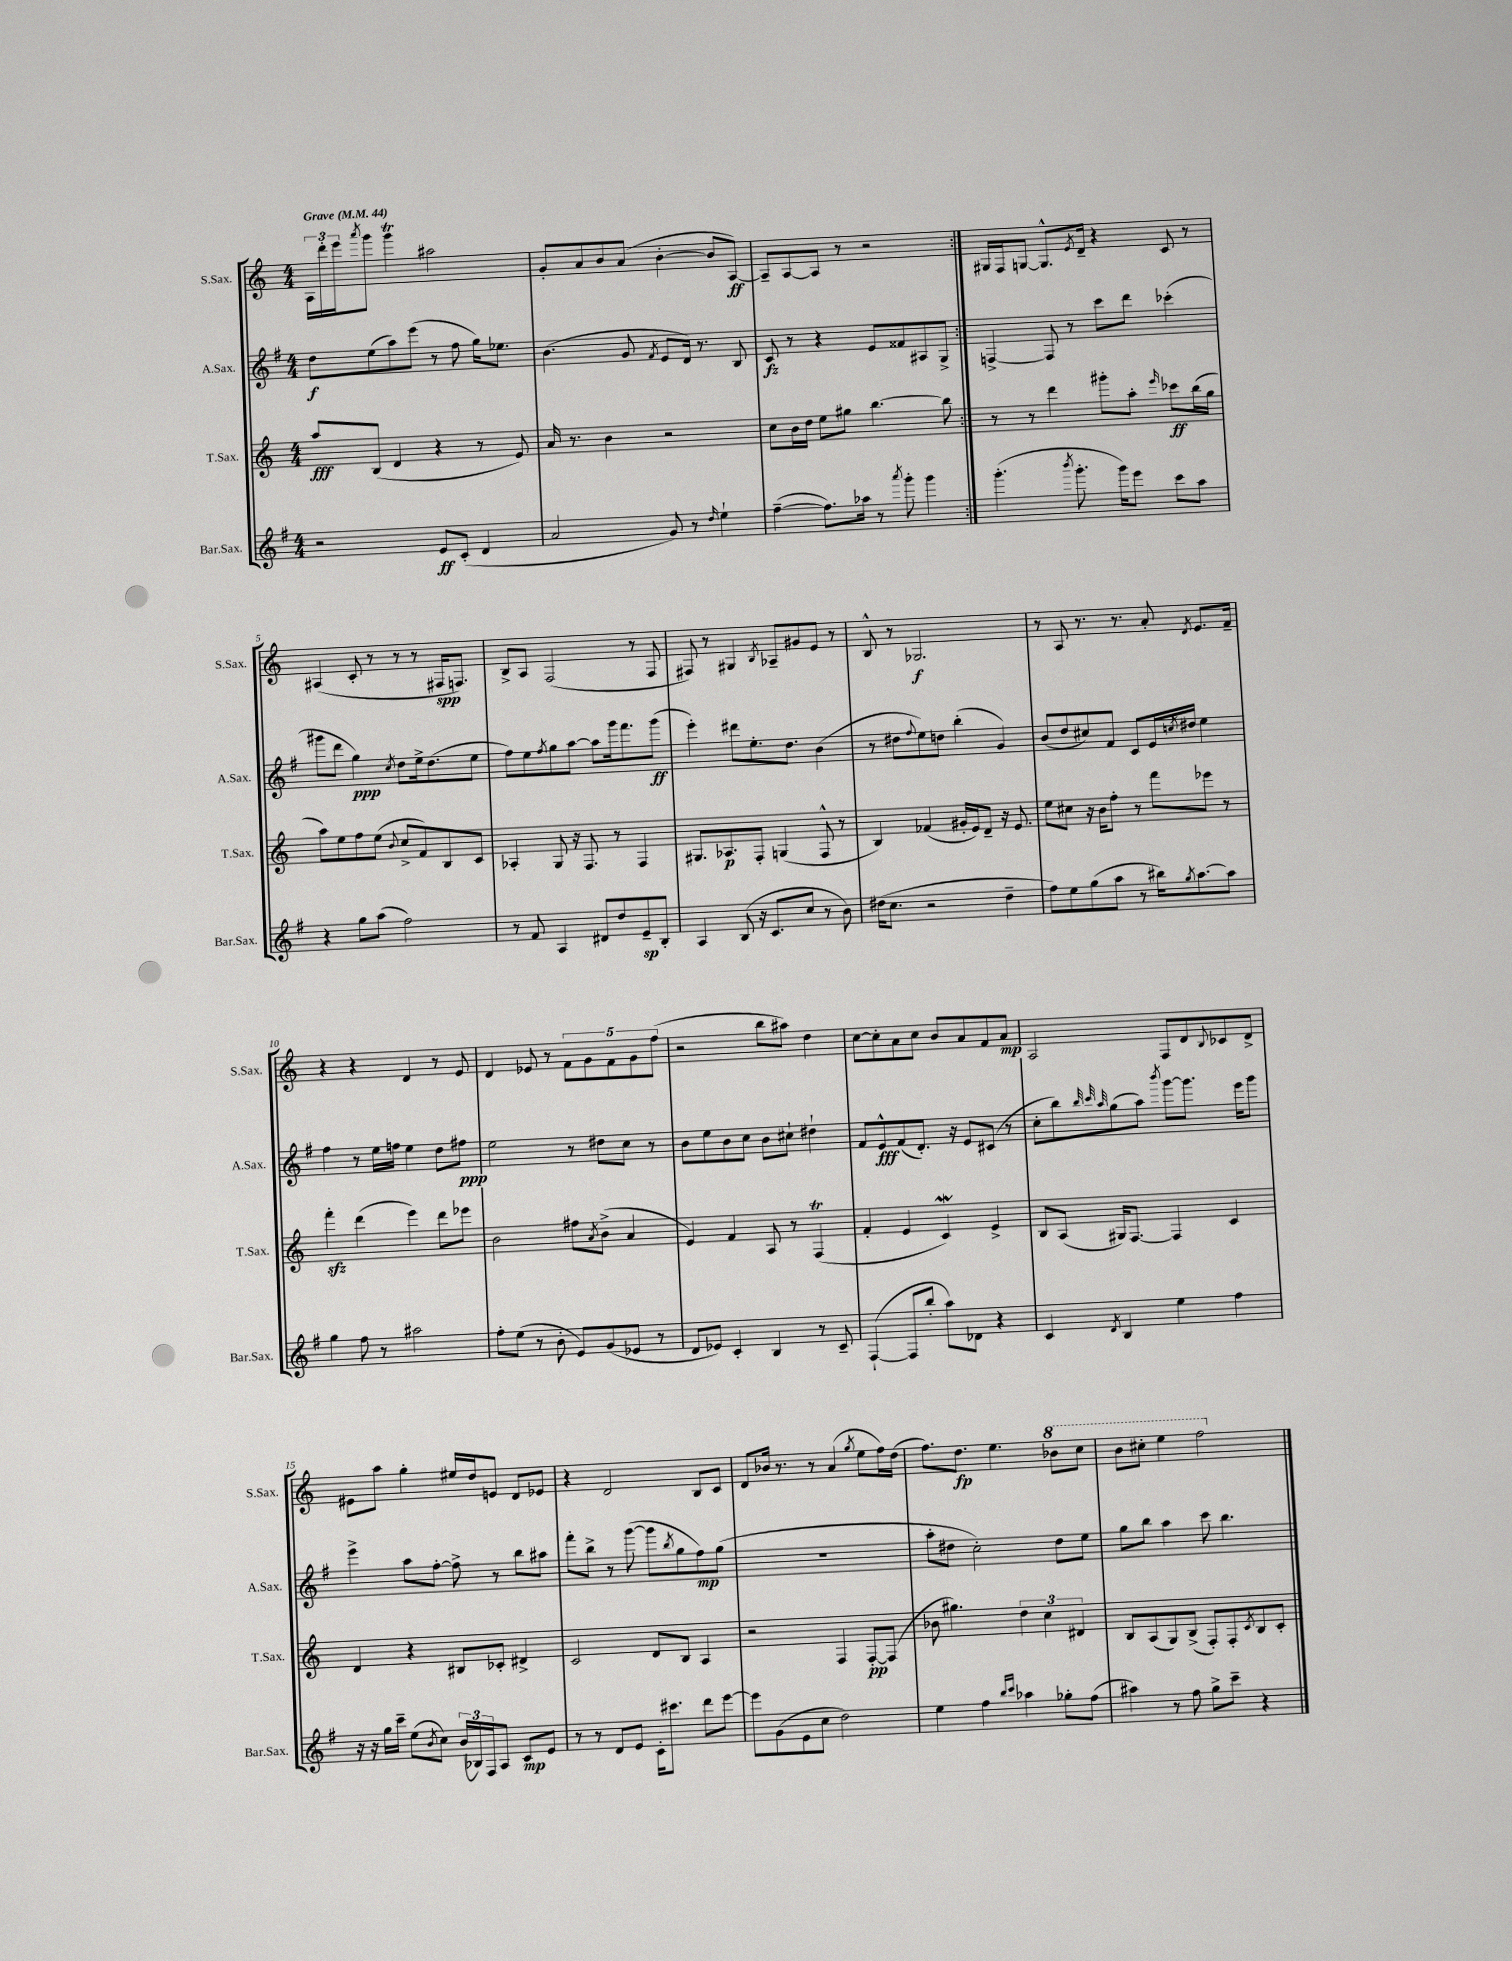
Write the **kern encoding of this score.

**kern	**kern	**kern	**kern
*staff4	*staff3	*staff2	*staff1
*clefG2	*clefG2	*clefG2	*clefG2
*k[f#]	*k[]	*k[f#]	*k[]
*M4/4	*M4/4	*M4/4	*M4/4
*MM44	*MM44	*MM44	*MM44
2r	8aa	8dd	24A
.	.	.	24ddd'
.	.	.	24eee
.	.	.	8qaaa
.	(8B	(8ee	8ggg
.	4d	8aa)	4ggg
.	.	(8eee	.
8e	4r	8r	2aa#
(8c'	.	8ff#	.
4d	8r	16gg)	.
.	.	8.ee-	.
.	8e)	.	.
=	=	=	=
2a	16a	(4.b	8g'
.	8.r	.	.
.	.	.	8a
.	4b	.	8b
.	.	8g	(8a
.	.	8qf#	.
8g)	2r	8e	[4b'
8r	.	16d)	.
.	.	8.r	.
16qqdd	.	.	.
4ee`	.	.	8b]
.	.	8B	[8A)
=	=	=	=
([4ff#~	8cc	8c	8A~]
.	16b	8r	[8A
.	16dd	.	.
8.ff#])	8ee	4r	8A]
.	8gg#	.	8r
16aa-	.	.	.
8r	[4.bb	8e	2r
8qaaa	.	.	.
8ggg'	.	8f##	.
4ggg	.	8A#	.
.	8bb]	8G^	.
=:|!	=:|!	=:|!	=:|!
(4.ggg'	8r	[4F^	16G#
.	.	.	16F
.	8r	.	[8G
.	4ddd	8F]	8.G^^]
8qbbb	.	.	.
8.ggg'	.	8r	.
.	.	.	8qe
.	.	.	16d~
.	8ggg#'	8ccc	4r
16ggg)	.	.	.
8eee	8aa'	8ddd	.
.	16qqeee	.	.
8ccc	8ccc-	(4ccc-'	8c
8aa	(16bb	.	8r
.	16gg	.	.
=	=	=	=
4r	8aa)	8ggg#	(4A#
.	8ee	8ddd	.
8gg	8ff	4gg)	8c'
(8aa	(8ee	.	8r
.	8qqb	8qcc	.
2ff#)	8cc^	8dd	8r
.	8f)	16ee^	8r
.	.	(8.dd	.
.	8B	.	16F#
.	.	.	8.F)
.	8c	8ee	.
=	=	=	=
8r	4A-'	8ff#)	8B^
8f#	.	8ee	8A
.	.	8qff#	.
4A	8G	8gg	(2F
.	16r	[8aa	.
.	8.F	.	.
8d#	.	8aa]	.
8dd	8r	16ggg	.
.	.	8.fff#	.
8e~	4F	.	8r
8B'	.	(8ggg	8F
=	=	=	=
4A	8.G#	4eee')	8F#)
.	.	.	8r
.	8.A-	.	.
(8B	.	8ddd#	4G#
16r	8F'	8.ee'	.
8.c	.	.	.
.	.	.	8qB
.	(4G	.	8A-~
.	.	8.dd	.
8cc	.	.	8g#
8r	8F^^	(4b	8e
8b)	8r	.	8r
=	=	=	=
(16dd#	4B)	8r	8B^^
8.cc	.	.	.
.	.	8dd#	8r
.	.	8qqff#	.
2r	(4f-	8ee)	2.G-
.	.	8dd	.
.	16g#'	(4bb'	.
.	16e)	.	.
.	8d~	.	.
4dd#~	16r	4g)	.
.	8.e	.	.
=	=	=	=
8ff#)	8ee	(8b	8r
8ee	8cc#	8dd	8A
(8gg	16r	8cc#)	8.r
.	16b	.	.
8aa	8ff'	8f#	.
.	.	.	8.r
8r	8r	8c	.
16bb#)	8fff	16e	8a'
8qgg	.	8qcc	.
[8.aa	.	16dd#	.
.	.	.	8qd
.	8eee-	4ee	8.e
8aa]	8r	.	.
.	.	.	16f~
=	=	=	=
4gg	4fff'	4ff#	4r
8ff#	(4ddd	8r	4r
8r	.	16ee	.
.	.	16ff	.
2aa#	4eee)	4ee	4d
.	8ddd	8dd	8r
.	8eee-	8ff#	8e
=	=	=	=
8ff#'	2b	2ee	4d
(8ee	.	.	.
8r	.	.	8e-
8b'	.	.	8r
8e)	8ff#	8r	10f
.	.	.	10g
.	8qa	.	.
(8g	(8b^	8dd#	.
.	.	.	10f
8e-	4a	8cc	.
.	.	.	10g
8r	.	8r	.
.	.	.	(10ff
=	=	=	=
8d	4e)	8b	2r
8e-)	.	8ee	.
4c'	4f	8b	.
.	.	8cc	.
4B	8A	8b	8bb
.	8r	8cc#`	8aa#)
8r	(4F	4dd#`	4dd
8c~	.	.	.
=	=	=	=
([4F#`	4f'	8f#	[8cc
.	.	8e^^	8cc']
8F#]	4e	(8f#	8a
8bb'	.	8.d')	8cc
8aa)	4c)	.	8b
.	.	16r	.
8d-	.	8e	8a
4r	4e^	(8c#	8f
.	.	8r	8a
=	=	=	=
4c	8B	8cc'	2A
.	(8A	8bb)	.
.	.	32qqbb	.
.	.	32qqccc	.
8qd	.	32qqaa	.
4B	16G#)	(8gg	.
.	[8.F	.	.
.	.	8aa)	.
.	.	8qbbb	.
4ee	4F]	[8ggg	8F
.	.	8.ggg]	8d
.	.	.	8qqB
4ff#	4c	.	8c-
.	.	16eee	.
.	.	8ggg	8d^
=	=	=	=
16r	4d	4eee^	8e#
16r	.	.	.
16gg	.	.	8aa
16ccc~	.	.	.
(8ee	4r	8aa	4gg'
8qb	.	.	.
8cc)	.	[8ff#'	.
(24b	8B#	8ff#^]	16ee#
24B-)	.	.	.
.	.	.	16dd
24F#	.	.	.
8A	8c-'	8r	8e
8c	4d#^	8bb	8d
8e	.	8aa#	8e-
=	=	=	=
8r	2c	8fff#'	4r
8r	.	8bb^	.
8d	.	8r	2d
8e	.	([8ggg	.
16c'	8d	8ggg]	.
8.ccc#	.	.	.
.	.	8qbb	.
.	8B	8gg	.
8ddd	4A	8ff#)	8B
[8eee	.	(8gg	8c
=	=	=	=
8eee]	2r	1r	8d
(8g	.	.	16b-
.	.	.	8.r
8e	.	.	.
8cc	.	.	8r
2dd)	4F	.	(4a
.	.	.	8qgg
.	[8F'	.	8ee
.	(8F]	.	16ff)
.	.	.	(16dd
=	=	=	=
4ee	8b-	8aa'	8.ff)
.	4.gg#)	8dd#	.
.	.	.	8.dd
4ff#	.	2cc')	.
.	.	.	4.ee
16qqbb	.	.	.
16qqccc	.	.	.
4aa-	6dd	.	.
.	6cc	.	.
8gg-'	.	8dd#	8bb-
.	6d#	.	.
(8ff#	.	8ee	8ccc
=	=	=	=
4aa#)	8B	8gg	8bb
.	(8A	8bb	8ccc#'
8r	8G)	4aa	4eee
8ff#	(8B^	.	.
8gg^	8F')	8ccc	2fff
8ccc~	8F'	4.bb	.
.	8qc	.	.
4r	8B	.	.
.	8c'	.	.
==	==	==	==
*-	*-	*-	*-
